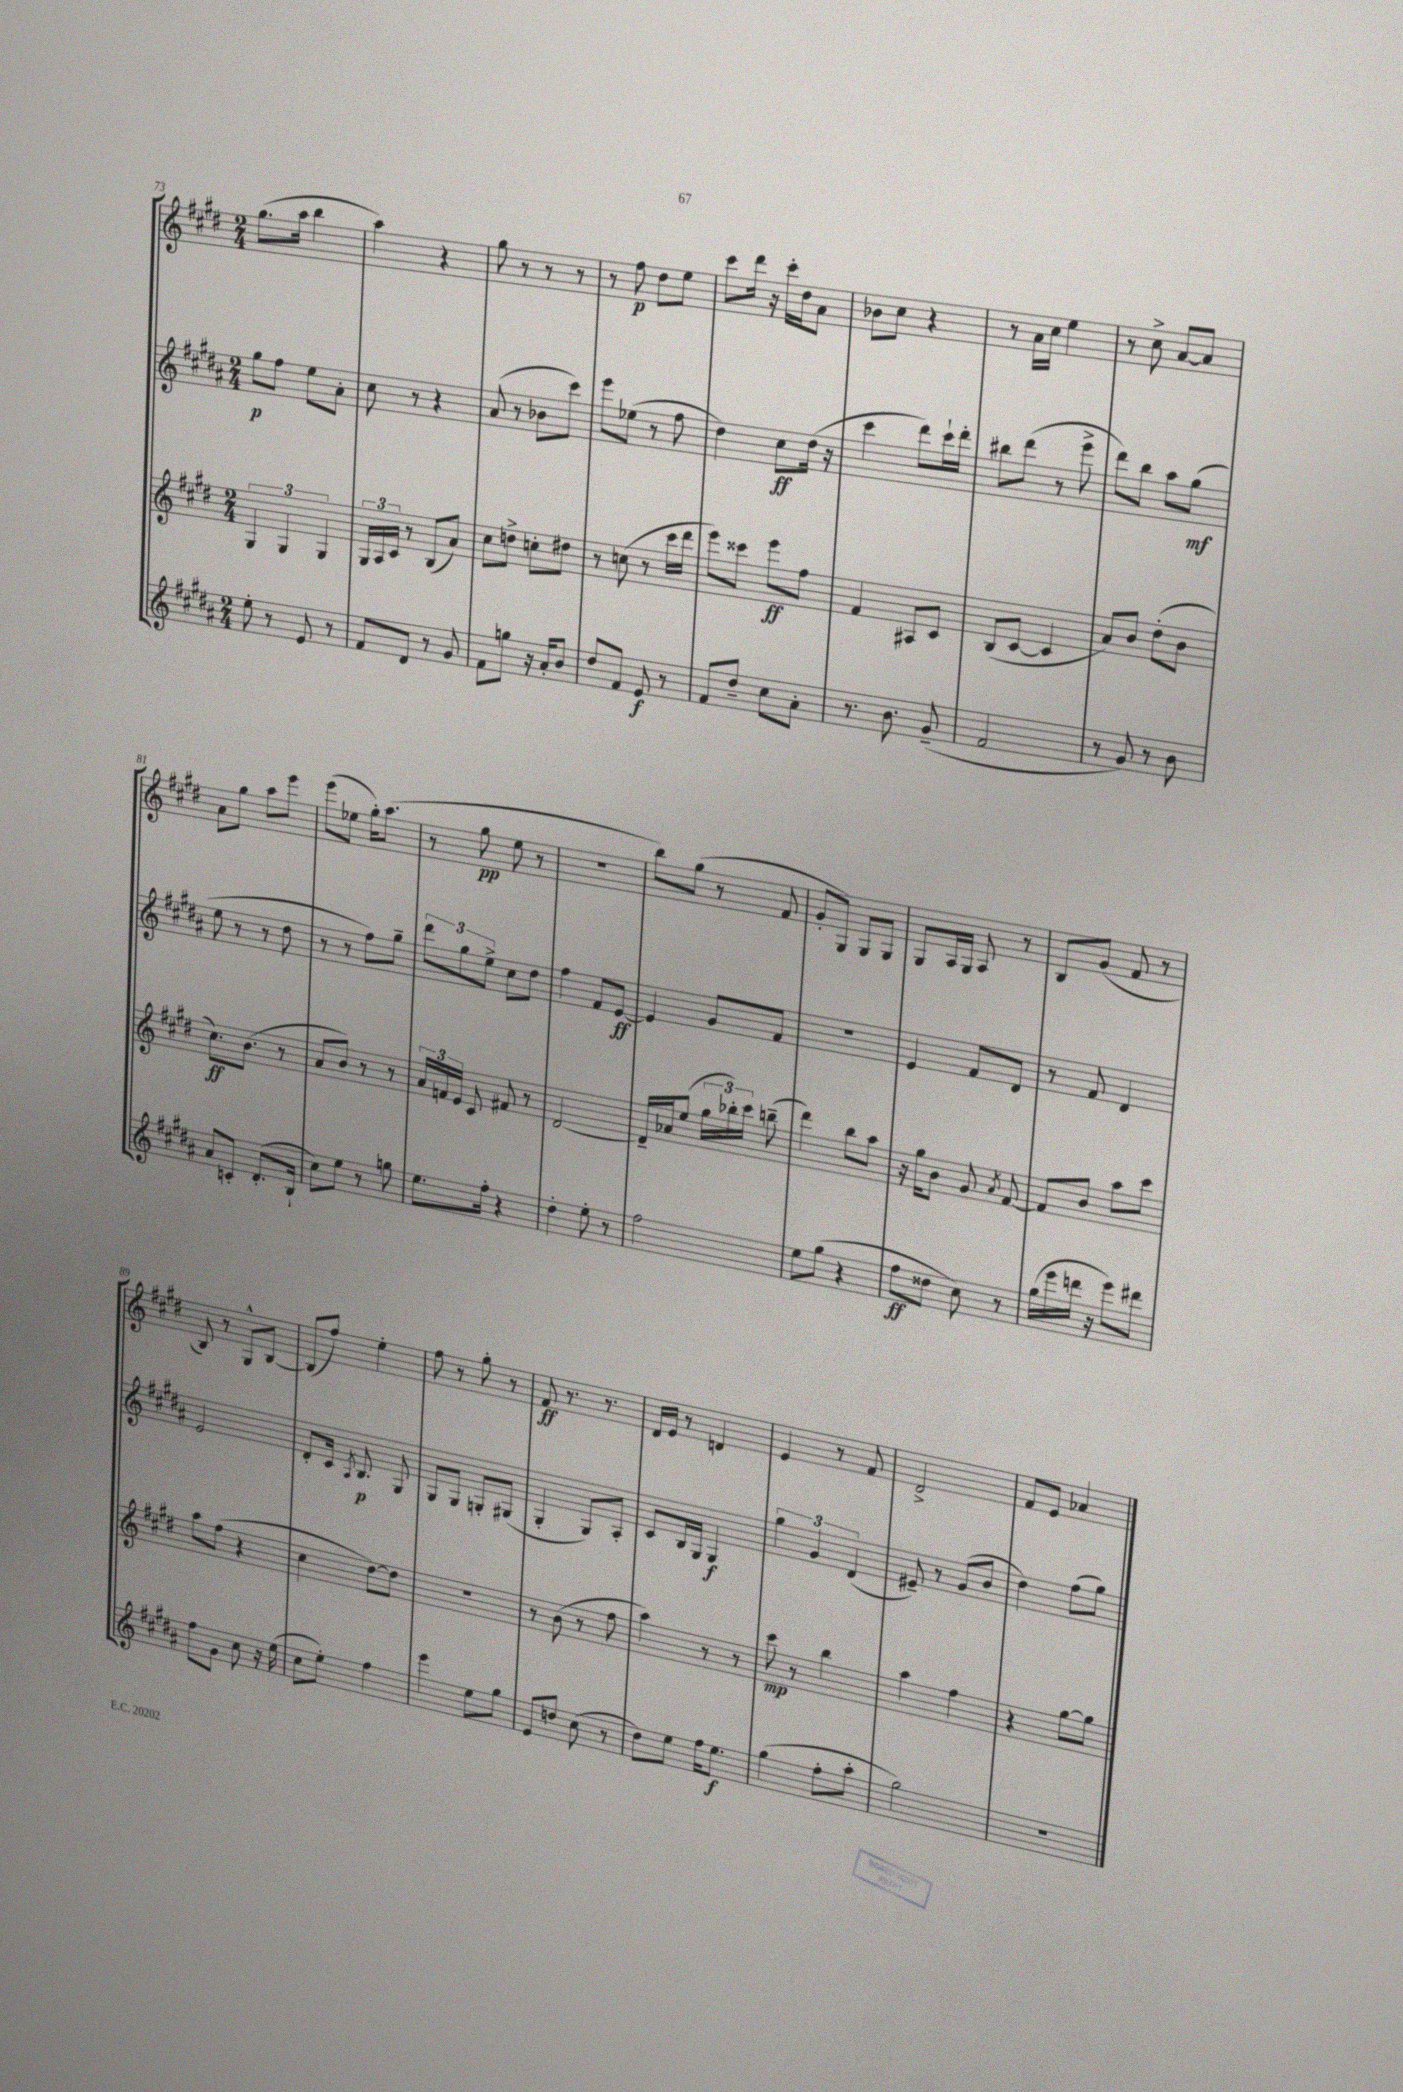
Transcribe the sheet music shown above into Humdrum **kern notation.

**kern	**dynam	**kern	**dynam	**kern	**dynam	**kern	**dynam
*part4	*part4	*part3	*part3	*part2	*part2	*part1	*part1
*staff4	*staff4	*staff3	*staff3	*staff2	*staff2	*staff1	*staff1
*clefG2	*	*clefG2	*	*clefG2	*	*clefG2	*
*k[f#c#g#d#a#]	*	*k[f#c#g#d#]	*	*k[f#c#g#d#a#]	*	*k[f#c#g#d#]	*
*M2/4	*	*M2/4	*	*M2/4	*	*M2/4	*
=73	=73	=73	=73	=73	=73	=73	=73
8ee'\	.	6G#/	.	8gg#\L	p	(8.gg#\L	.
8r	.	.	.	8ff#\J	.	.	.
.	.	6G#/	.	.	.	.	.
.	.	.	.	.	.	16aa\Jk	.
8e/	.	.	.	8ee\L	.	4bb\	.
.	.	6G#/	.	.	.	.	.
8r	.	.	.	8a#'\J	.	.	.
=74	=74	=74	=74	=74	=74	=74	=74
8f#/L	.	24G#/LL	.	8cc#\	.	4aa\)	.
.	.	24A/	.	.	.	.	.
.	.	24c#/JJ	.	.	.	.	.
8d#/J	.	8r	.	8r	.	.	.
8r	.	(8B/L	.	4r	.	4r	.
8g#/	.	8a/J)	.	.	.	.	.
=75	=75	=75	=75	=75	=75	=75	=75
8f#\L	.	8cc#\L	.	(8a#/	.	8gg#\	.
8ggn\J	.	8ddn^\J	.	8r	.	8r	.
16r	.	8ccn'\L	.	8b-X\L	.	8r	.
16a#'/KL	.	.	.	.	.	.	.
8b/J	.	8dd#X\J	.	8ccc#\J)	.	8r	.
=76	=76	=76	=76	=76	=76	=76	=76
8dd#/L	.	8r	.	8eee\L	.	8r	.
8f#/J	.	(8ccn\	.	(8ee-X\J	.	8ff#\	p
8e/	f	8r	.	8r	.	8dd#\L	.
8r	.	16ccc#\LL	.	8ff#\	.	8ee\J	.
.	.	16ddd#\JJ	.	.	.	.	.
=77	=77	=77	=77	=77	=77	=77	=77
8f#/L	.	8eee\L)	.	4dd#\)	.	8ccc#\L	.
8dd#~/J	.	8ccc##X\J	.	.	.	16ddd#\Jk	.
.	.	.	.	.	.	16r	.
8cc#\L	.	8eee\L	ff	8cc#\L	ff	16ccc#'\LL	.
.	.	.	.	.	.	16dd#\J	.
8a#'\J	.	8ff#\J	.	(16dd#\Jk	.	8a\J	.
.	.	.	.	16r	.	.	.
=78	=78	=78	=78	=78	=78	=78	=78
8.r	.	4f#/	.	4ccc#\	.	8b-X\L	.
.	.	.	.	.	.	8cc#\J	.
8.b\	.	.	.	.	.	.	.
.	.	8A#X/L	.	8ddd#\L)	.	4r	.
(8g#~/	.	8c#/J	.	16ccc#`\L	.	.	.
.	.	.	.	16ddd#'\JJ	.	.	.
=79	=79	=79	=79	=79	=79	=79	=79
2f#/	.	(8B/L	.	8bb#X\L	.	8r	.
.	.	[8c#/J	.	(8ddd#\J	.	16a\LL	.
.	.	.	.	.	.	16cc#\JJ	.
.	.	4c#/]	.	8r	.	4ee\	.
.	.	.	.	8eee^\	.	.	.
=80	=80	=80	=80	=80	=80	=80	=80
8r	.	8a/L)	.	8ddd#\L)	.	8r	.
8g#/)	.	8b/J	.	8bb\J	.	8cc#^\	.
8r	.	(8dd#'\L	.	8aa#\L	.	[8a/L	.
8b\	.	8b\J	.	(8gg#\J	mf	8a/J]	.
!!LO:LB:g=z
=81	=81	=81	=81	=81	=81	=81	=81
8a#/L	.	8.cc#\L)	ff	8ee\	.	8a\L	.
8cn'/J	.	.	.	8r	.	8gg#\J	.
.	.	(8.b\J	.	.	.	.	.
(8.d#'/L	.	.	.	8r	.	8aa\L	.
.	.	8r	.	8dd#\	.	8eee\J	.
16B`/Jk	.	.	.	.	.	.	.
=82	=82	=82	=82	=82	=82	=82	=82
8cc#\L)	.	8a/L	.	8r	.	(8eee\L	.
8ee\J	.	8b/J)	.	8r	.	8ee-X\J	.
8r	.	8r	.	8ff#\L)	.	16gg#'\KL)	.
.	.	.	.	.	.	(8.aa\J	.
8ggn\	.	8r	.	8gg#~\J	.	.	.
=83	=83	=83	=83	=83	=83	=83	=83
8.ee\L	.	24a/LL	.	12ddd#\L	.	8r	.
.	.	24fn/	.	.	.	.	.
.	.	24e/JJ	.	12gg#\	.	.	.
.	.	8c#/	.	.	.	8gg#\	pp
.	.	.	.	12ee^\J	.	.	.
16ff#'\Jk	.	.	.	.	.	.	.
4r	.	8f#X/	.	8cc#\L	.	8ee\	.
.	.	8r	.	8dd#\J	.	8r	.
=84	=84	=84	=84	=84	=84	=84	=84
4dd#'\	.	[2d#/	.	4ff#\	.	2r	.
8ee'\	.	.	.	8f#/L	.	.	.
8r	.	.	.	[8e/J	ff	.	.
=85	=85	=85	=85	=85	=85	=85	=85
2ff#\	.	16d#~/LL]	.	4e/]	.	8bb\L)	.
.	.	16a-X/J	.	.	.	.	.
.	.	(8ee/J	.	.	.	(8gg#\J	.
.	.	24gg#\LL	.	8g#/L	.	8r	.
.	.	24bb-X'\)	.	.	.	.	.
.	.	24ccc#\JJ	.	.	.	.	.
.	.	(8bbn~\	.	8f#/J	.	8f#/	.
=86	=86	=86	=86	=86	=86	=86	=86
8ee\L	.	4ddd#\)	.	2r	.	8g#'/L	.
(8gg#\J	.	.	.	.	.	8G#/J)	.
4r	.	8bb\L	.	.	.	8G#/L	.
.	.	8aa\J	.	.	.	8G#/J	.
=87	=87	=87	=87	=87	=87	=87	=87
8ff#\L	ff	16r	.	4e/	.	8G#/L	.
.	.	16gg#\KL	.	.	.	.	.
8dd##X\J	.	8b\J	.	.	.	16A/L	.
.	.	.	.	.	.	16G#/JJ	.
8cc#\)	.	8g#/	.	8f#/L	.	8A/	.
.	.	8qa/	.	.	.	.	.
8r	.	[8f#/	.	8d#/J	.	8r	.
=88	=88	=88	=88	=88	=88	=88	=88
(16gg#\LL	.	8f#/L]	.	8r	.	8B/L	.
16eee\	.	.	.	.	.	.	.
16dddn\JJ	.	8b/J	.	8f#/	.	(8g#/J	.
16r	.	.	.	.	.	.	.
8eee\L)	.	8aa\L	.	4d#/	.	8f#/	.
8ddd#X\J	.	8ccc#\J	.	.	.	8r	.
!!LO:LB:g=z
=89	=89	=89	=89	=89	=89	=89	=89
8ff#\L	.	8aa\L	.	2e/	.	8B/)	.
8g#\J	.	(8ff#\J	.	.	.	8r	.
8cc#\	.	4r	.	.	.	8G#^^/L	.
16r	.	.	.	.	.	[8B/J	.
(16ee\	.	.	.	.	.	.	.
=90	=90	=90	=90	=90	=90	=90	=90
8cc#\L	.	4cc#\	.	8d#'/L	.	(8B/L]	.
8ee'\J)	.	.	.	16c#/Jk	.	8ff#/J)	.
.	.	.	.	8qA#/	.	.	.
.	.	.	.	8.B/	p	.	.
4ff#\	.	[8dd#\L)	.	.	.	4ee'\	.
.	.	8dd#\J]	.	8G#/	.	.	.
=91	=91	=91	=91	=91	=91	=91	=91
4eee\	.	2r	.	8G#/L	.	8ff#\	.
.	.	.	.	8G#/J	.	8r	.
8ee\L	.	.	.	8Gn'/L	.	8gg#'\	.
8gg#\J	.	.	.	(8G#X/J	.	8r	.
=92	=92	=92	=92	=92	=92	=92	=92
8e/L	.	8r	.	4G#'/	.	8f#/	ff
8ddn/J	.	(8b\	.	.	.	8.r	.
(8cc#\	.	8r	.	8G#/L)	.	.	.
.	.	.	.	.	.	8.r	.
8r	.	8ff#\	.	8A#'/J	.	.	.
=93	=93	=93	=93	=93	=93	=93	=93
8dd#\L)	.	4aa\)	.	8c#/L	.	16d#/LL	.
.	.	.	.	.	.	16e/JJ	.
8ee\J	.	.	.	16B/L	.	8r	.
.	.	.	.	16G#/JJ	.	.	.
16ff#\KL	.	8r	.	4G#/	f	4dn/	.
8.ee\J	f	.	.	.	.	.	.
.	.	8r	.	.	.	.	.
=94	=94	=94	=94	=94	=94	=94	=94
(4gg#\	.	8ccc#\	mp	6gg#\	.	4e/	.
.	.	8r	.	.	.	.	.
.	.	.	.	6g#/	.	.	.
8ff#'\L	.	4bb\	.	.	.	8r	.
.	.	.	.	(6d#/	.	.	.
8aa#'\J	.	.	.	.	.	8f#/	.
=95	=95	=95	=95	=95	=95	=95	=95
2gg#\)	.	4aa\	.	8e#X~/)	.	2d#^/	.
.	.	.	.	8r	.	.	.
.	.	4ff#\	.	(8g#/L	.	.	.
.	.	.	.	8b/J	.	.	.
=96	=96	=96	=96	=96	=96	=96	=96
2r	.	4r	.	4dd#\)	.	8f#/L	.
.	.	.	.	.	.	8e/J	.
.	.	[8gg#\L	.	(8ff#\L	.	4a-X/	.
.	.	8gg#\J]	.	8gg#\J)	.	.	.
==	==	==	==	==	==	==	==
*-	*-	*-	*-	*-	*-	*-	*-
